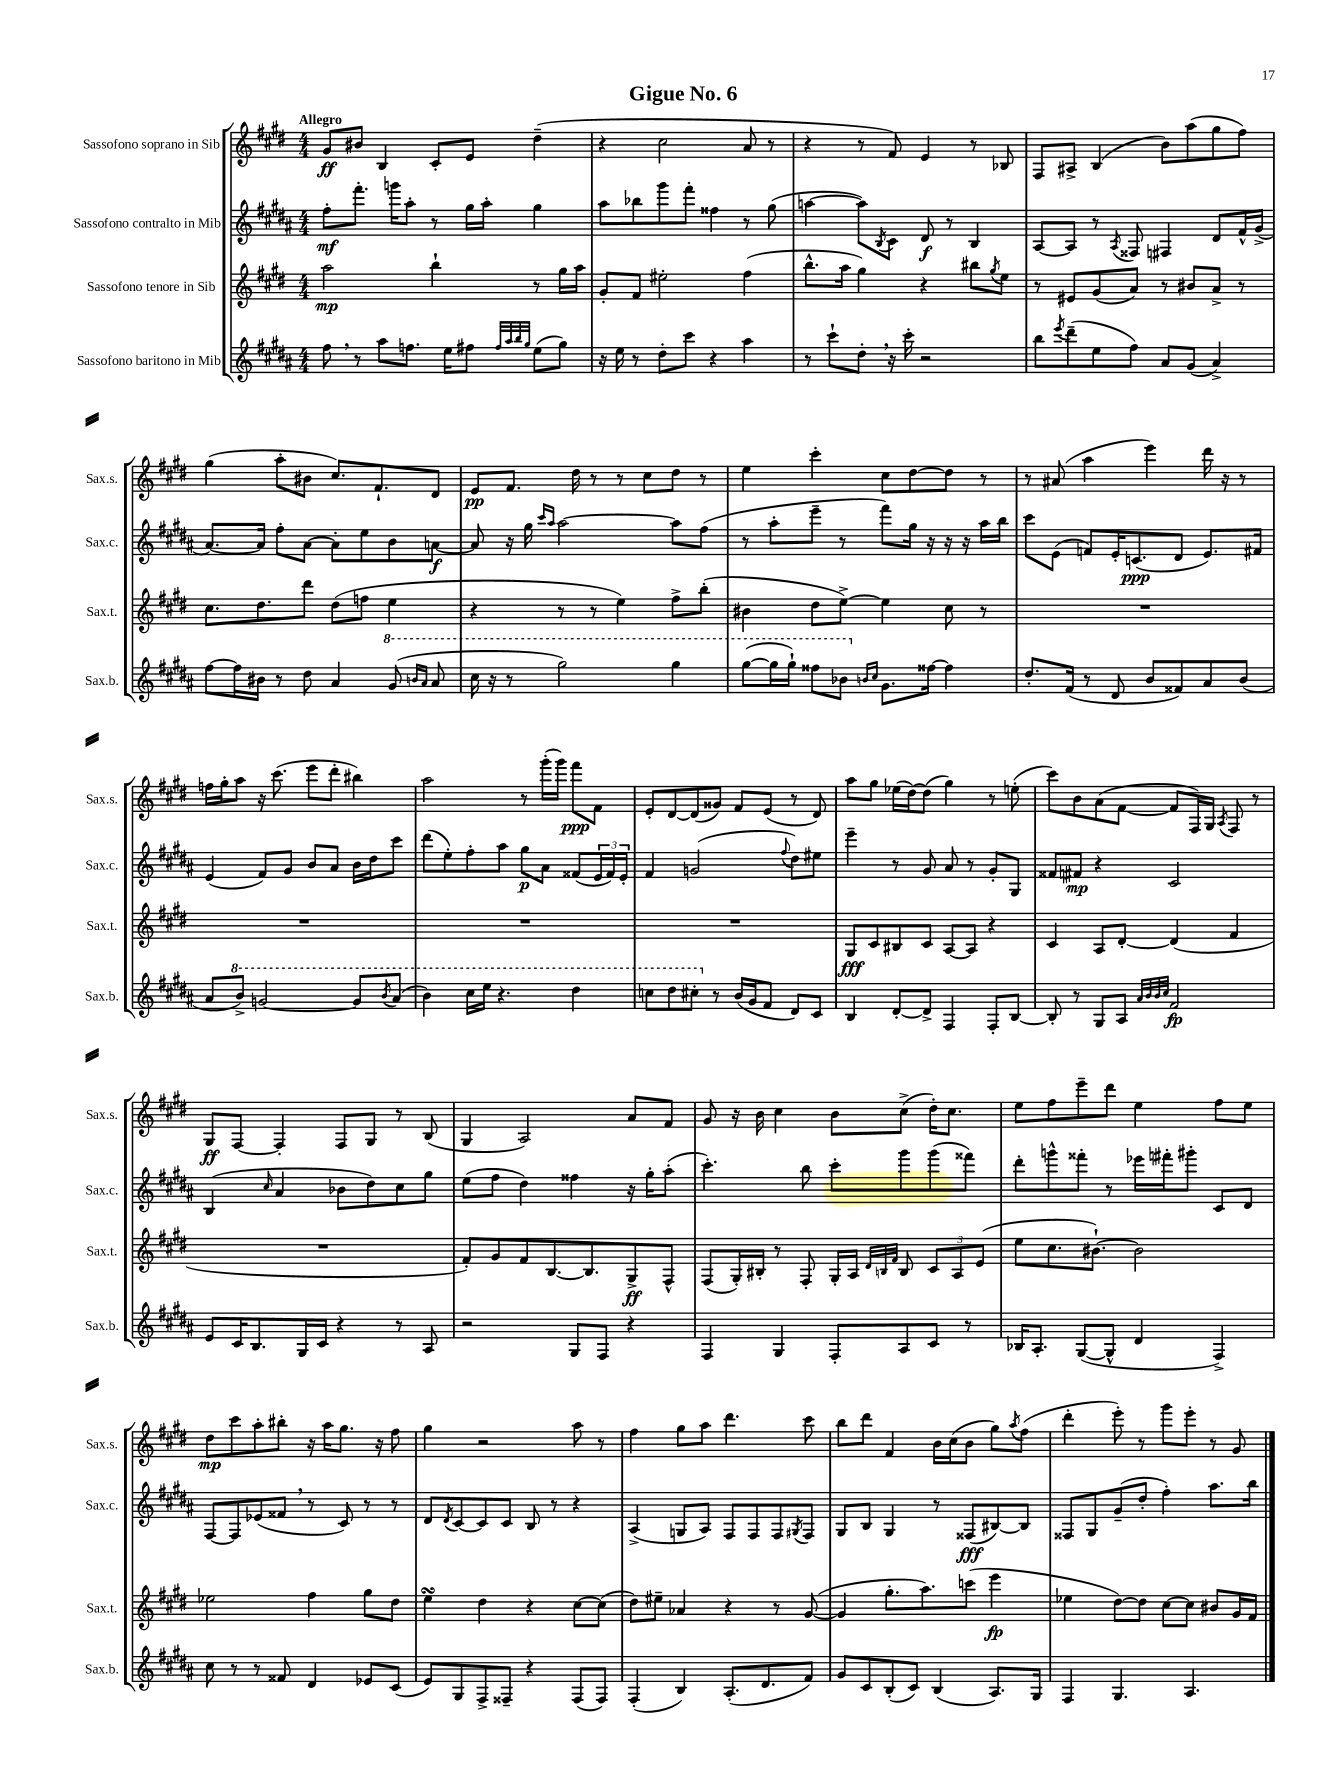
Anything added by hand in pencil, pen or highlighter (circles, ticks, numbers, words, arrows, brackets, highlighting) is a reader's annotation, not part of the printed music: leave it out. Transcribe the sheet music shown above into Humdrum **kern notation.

**kern	**kern	**kern	**kern
*staff4	*staff3	*staff2	*staff1
*clefG2	*clefG2	*clefG2	*clefG2
*k[f#c#g#d#a#]	*k[f#c#g#d#]	*k[f#c#g#d#a#]	*k[f#c#g#d#]
*M4/4	*M4/4	*M4/4	*M4/4
8ff#\	2aa\	8ff#'\L	8g#/L
8r	.	8.fff#'\J	8b#/J
8aa#\L	.	.	4B/
.	.	16ggg\LK	.
8.ff\J	.	8aa#'\J	.
.	4bb`\	8r	8c#'/L
16ee\LK	.	.	.
8ff#\J	.	16gg#\LL	8e/J
.	.	16aa#'\JJ	.
32qqff#/LLL	.	.	.
32qqaa#/	.	.	.
32qqbb/	.	.	.
32qqgg#/JJJ	.	.	.
(8ee\L	8r	4gg#\	(4dd#~\
8gg#\J)	16gg#\LL	.	.
.	16aa\JJ	.	.
=	=	=	=
16r	8g#'/L	8aa#\L	4r
16ee\	.	.	.
8r	8f#/J	8bb-\	.
8dd#'\L	2ee#'\	8ggg#\	2cc#\
8ccc#\J	.	8fff#'\J	.
4r	.	4ff##\	.
4aa#\	(4ff#\	8r	8a/
.	.	(8gg#\	8r
=	=	=	=
8r	8.bb^^\L	[4aa\	4r
8ccc#`\L	.	.	.
.	16aa\Jk	.	.
8dd#'\J	4gg#\)	8aa\]L)	8r
.	.	8qB/	.
16r	.	8c#\J	8f#/)
16ccc#'\	.	.	.
2r	4r	8d#/	4e/
.	.	8r	.
.	8bb#\L	4B/	8r
.	8qgg#/	.	.
.	8ee\J	.	8B-/
=	=	=	=
8bb\L	8r	[8A#/L	8F#/L
8qeee/	.	.	.
(8ddd#~\	8e#/L	8A#/]J	8A#^/J
8ee\	(8g#/	8r	(4B/
.	.	8qA#/	.
8ff#\J)	8a/J)	8F##/	.
8a#/L	8r	4F#/	8b\L)
(8g#/J	8b#/L	.	(8aa\
4a#^/)	8a^/J	8d#/L	8gg#\
.	8r	16f#^^/L	8ff#\J)
.	.	(16g#^/JJ	.
=	=	=	=
[8ff#\L	8.cc#\L	[8.a#/L)	(4gg#\
16ff#\]L	.	.	.
16b#\JJ	8.dd#\	16a#/]Jk	.
8r	.	8ff#'\L	8aa'\L
8dd#\	8ddd#\J	[8a#\J	8b#\J
4a#/	(8dd#\L	8a#'\]L	8.cc#/L)
.	8ff\J	8ee\	.
.	.	.	8.f#`/
(8gg#/	4ee\	8b\	.
16qqbb/LL	.	.	.
16qqaa#/JJ	.	.	.
8aa#/	.	[8a\J	8d#/J
=	=	=	=
16ccc#\	4r	8a/]	8e/L
16r	.	.	.
8r	.	16r	8.f#/J
.	.	16gg#\	.
.	.	16qqccc#/LL	.
.	.	16qqaa#/JJ	.
2ggg#\)	8r	[2aa#\	.
.	.	.	16dd#\
.	8r	.	8r
.	4ee\)	.	8r
.	.	.	8cc#\L
4ggg#\	8ff#^\L	8aa#\]L	8dd#\J
.	(8bb'\J	(8ff#\J	8r
=	=	=	=
([8ggg#\L	4b#\	8r	4ee\
16ggg#\]L	.	8aa#'\L	.
16ggg#`\JJ)	.	.	.
8fff##\L	8dd#\L	8eee~\J	4ccc#'\
8bb-\J	[8ee^\J)	8r	.
16qqb/LL	.	.	.
16qqcc#/JJ	.	.	.
8.g#\L	4ee\]	8fff#\L)	8cc#\L
.	.	16gg#\Jk	[8dd#\
[16ff##\Jk	.	16r	.
4ff##\]	8cc#\	16r	8dd#\]J
.	.	16r	.
.	8r	16aa#\LL	8r
.	.	16bb\JJ	.
=	=	=	=
8.dd#'/L	1r	8ccc#\L	8r
.	.	(8e\J	(8a#/
(16f#/Jk	.	.	.
8r	.	8f/L)	4aa\
8d#/	.	16e'/K	.
.	.	(8.c/	.
8b/L	.	.	4eee\)
8f##/)	.	8d#/J	.
8a#/	.	8.e/L)	16ddd#\
.	.	.	16r
(8b/J	.	.	8r
.	.	16f#/Jk	.
=	=	=	=
8a#/L	1r	(4e/	16ff\LL
.	.	.	16gg#'\J
8bb^/J)	.	.	8aa\J
[2gg/	.	8f#/L)	16r
.	.	.	(8.ccc#\
.	.	8g#/J	.
.	.	8b/L	8eee\L
.	.	8a#/J	8ddd#'\J
8gg/]L	.	16b\LL	4bb#\)
.	.	16dd#\J	.
8qbb/	.	.	.
(8aa#/J	.	8ccc#\J	.
=	=	=	=
4bb\)	1r	(8ddd#\L	2aa\
.	.	8ee'\)	.
16ccc#\LL	.	8ff#'\	.
16eee\JJ	.	.	.
4.r	.	8aa#\J	.
.	.	8gg#\L	8r
.	.	8a#\J	(16ggg#'\LL
.	.	.	16ggg#\JJ)
4ddd#\	.	(8f##/L	8fff#\L
.	.	24e/L	8f#\J
.	.	24f##/)	.
.	.	24e'/JJ	.
=	=	=	=
8ccc\L	1r	4f#/	8e'/L
8ddd#\	.	.	[8d#/
8ccc#'\J	.	(2g/	(8d#/]
8r	.	.	8g##/J)
(16b/LL	.	.	8f#/L
16g#/J	.	.	.
8f#/J	.	.	(8e/J
.	.	8qqff#/	.
8d#/L)	.	8dd#\L)	8r
8c#/J	.	8ee#\J	8d#/)
=	=	=	=
4B/	8G#/L	4eee~\	8aa\L
.	8c#/	.	8gg#\J
[8d#'/L	8B#/	8r	(16ee-\LL
.	.	.	[16dd#\J)
8d#^/]J	8c#/J	8g#/	(8dd#\]J
4F#/	[8A/L	8a#/	4gg#\)
.	8A/]J	8r	.
8F#'/L	4r	8g#'/L	8r
[8B/J	.	8G#/J	(8ee'\
=	=	=	=
8B'/]	4c#/	8f##/L	8ccc#\L)
8r	.	8f#/J	8b\
8G#/L	8A/L	4r	(8a\
8A#/J	[8d#'/J	.	[8f#\J
32qqa#/LLL	.	.	.
32qqb/	.	.	.
32qqb/	.	.	.
32qqcc#/JJJ	.	.	.
2f#/	(4d#/]	2c#/	8f#/]L
.	.	.	16F#/L)
.	.	.	16G#/JJ
.	.	.	8qA/
.	4f#/	.	8F#/
.	.	.	8r
=	=	=	=
8e/L	1r	(4B/	8G#/L
16c#/K	.	.	[8F#/J
8.B/	.	.	.
.	.	16qqcc#/	.
.	.	4a#/	4F#'/]
16G#/L	.	.	.
16c#/JJ	.	.	.
4r	.	8b-\L	8F#/L
.	.	8dd#\)	8G#/J
8r	.	8cc#\	8r
8A#/	.	8gg#\J	(8B/
=	=	=	=
2r	8f#'/L)	(8ee\L	4G#/
.	8g#/	8ff#\J	.
.	8f#/	4dd#\)	2A/)
.	[8.B/	.	.
8G#/L	.	4ff##\	.
.	8.B/]	.	.
8F#/J	.	.	.
4r	8G#^/	16r	8a/L
.	.	16gg#'\LK	.
.	8F#^^/J	(8aa#'\J	8f#/J
=	=	=	=
4F#/	(8F#/L	4.ccc#'\)	8g#/
.	16G#'/L)	.	16r
.	16B#'/JJ	.	16b\
4G#/	8r	.	4cc#\
.	8F#'/	8bb\	.
8F#'/L	16G#'/LL	8ccc#'\L	8b\L
.	16A/JJ	.	.
.	32qqd#/LLL	.	.
.	32qqB/	.	.
.	32qqf#/JJJ	.	.
8A#/	8B/	8ggg#\	(8cc#^\J
8c#/J	12c#/L	(8ggg#\	16dd#'\LK)
.	.	.	8.cc#\J
.	12A/	.	.
8r	.	8fff##\J)	.
.	(12e/J	.	.
=	=	=	=
16B-/LK	8ee\L	8ddd#'\L	8ee\L
8.A#'/J	.	.	.
.	8.cc#\	8ggg^^\	8ff#\
([8G#/L	.	8fff##'\J	8eee~\
.	[8.b#`\J)	.	.
8G#^^/]J	.	8r	8ddd#\J
4d#/	2b#\]	16eee-\LL	4ee\
.	.	16fff#'\J	.
.	.	8ggg#'\J	.
4F#^/)	.	8c#/L	8ff#\L
.	.	8d#/J	8ee\J
=	=	=	=
8cc#\	2ee-\	[8F#/L	8dd#\L
8r	.	8F#/]	8ccc#\
8r	.	(8e-/	8aa'\
8f##/	.	8f##/J	8bb#'\J
4d#/	4ff#\	8r	16r
.	.	.	16aa\LK
.	.	8c#/)	8.gg#\J
8e-/L	8gg#\L	8r	.
.	.	.	16r
(8c#/J	8dd#\J	8r	8ff#\
=	=	=	=
8e/L)	4ee\	8d#/L	4gg#\
.	.	8qd#/	.
8G#/	.	[8c#/	.
8F#^/	4dd#\	8c#/]	2r
8F##~/J	.	8c#/J	.
4r	4r	8B/	.
.	.	8r	.
(8F##/L	[8cc#\L	4r	8aa\
8F##/J)	(8cc#\]J	.	8r
=	=	=	=
(4F#'/	8dd#\L)	(4A#^/	4ff#\
.	8ee#~\J	.	.
4B/)	4a-/	8G/L	8gg#\L
.	.	8A#/J)	8aa\J
(8.A#'/L	4r	8F#/L	4.ddd#\
.	.	8F#/	.
8.d#/	.	.	.
.	8r	8F#/	.
.	.	8qG#/	.
8f#/J)	([8g#/	8F#/J	8ccc#\
=	=	=	=
8g#/L	4g#/]	8G#/L	8bb\L
8c#/	.	8B/J	8ddd#\J
(8B'/	8.gg#'\L	4G#/	4f#/
8c#/J)	.	.	.
.	8.aa\)	.	.
(4B/	.	8r	16b\LL
.	.	.	(16cc#\J
.	(8ccc\J	(8F##/L	8b\J
8.A#/L)	4eee\	[8B#/)	8gg#\L)
.	.	.	8qaa/
.	.	8B#/]J	(8ff#\J
16G#/Jk	.	.	.
=	=	=	=
4F#/	4ee-\	8F##/L	4ddd#'\
.	.	8G#/	.
4.G#/	[8dd#\L)	(8g#~/	8eee'\)
.	8dd#\]J	8dd#'/J	8r
.	[8cc#\L	4ff#'\)	8ggg#\L
4.A#/	8cc#\]J	.	8eee'\J
.	8b#/L	8.aa#\L	8r
.	16g#/L	.	8g#/
.	16f#/JJ	16bb\Jk	.
==	==	==	==
*-	*-	*-	*-
